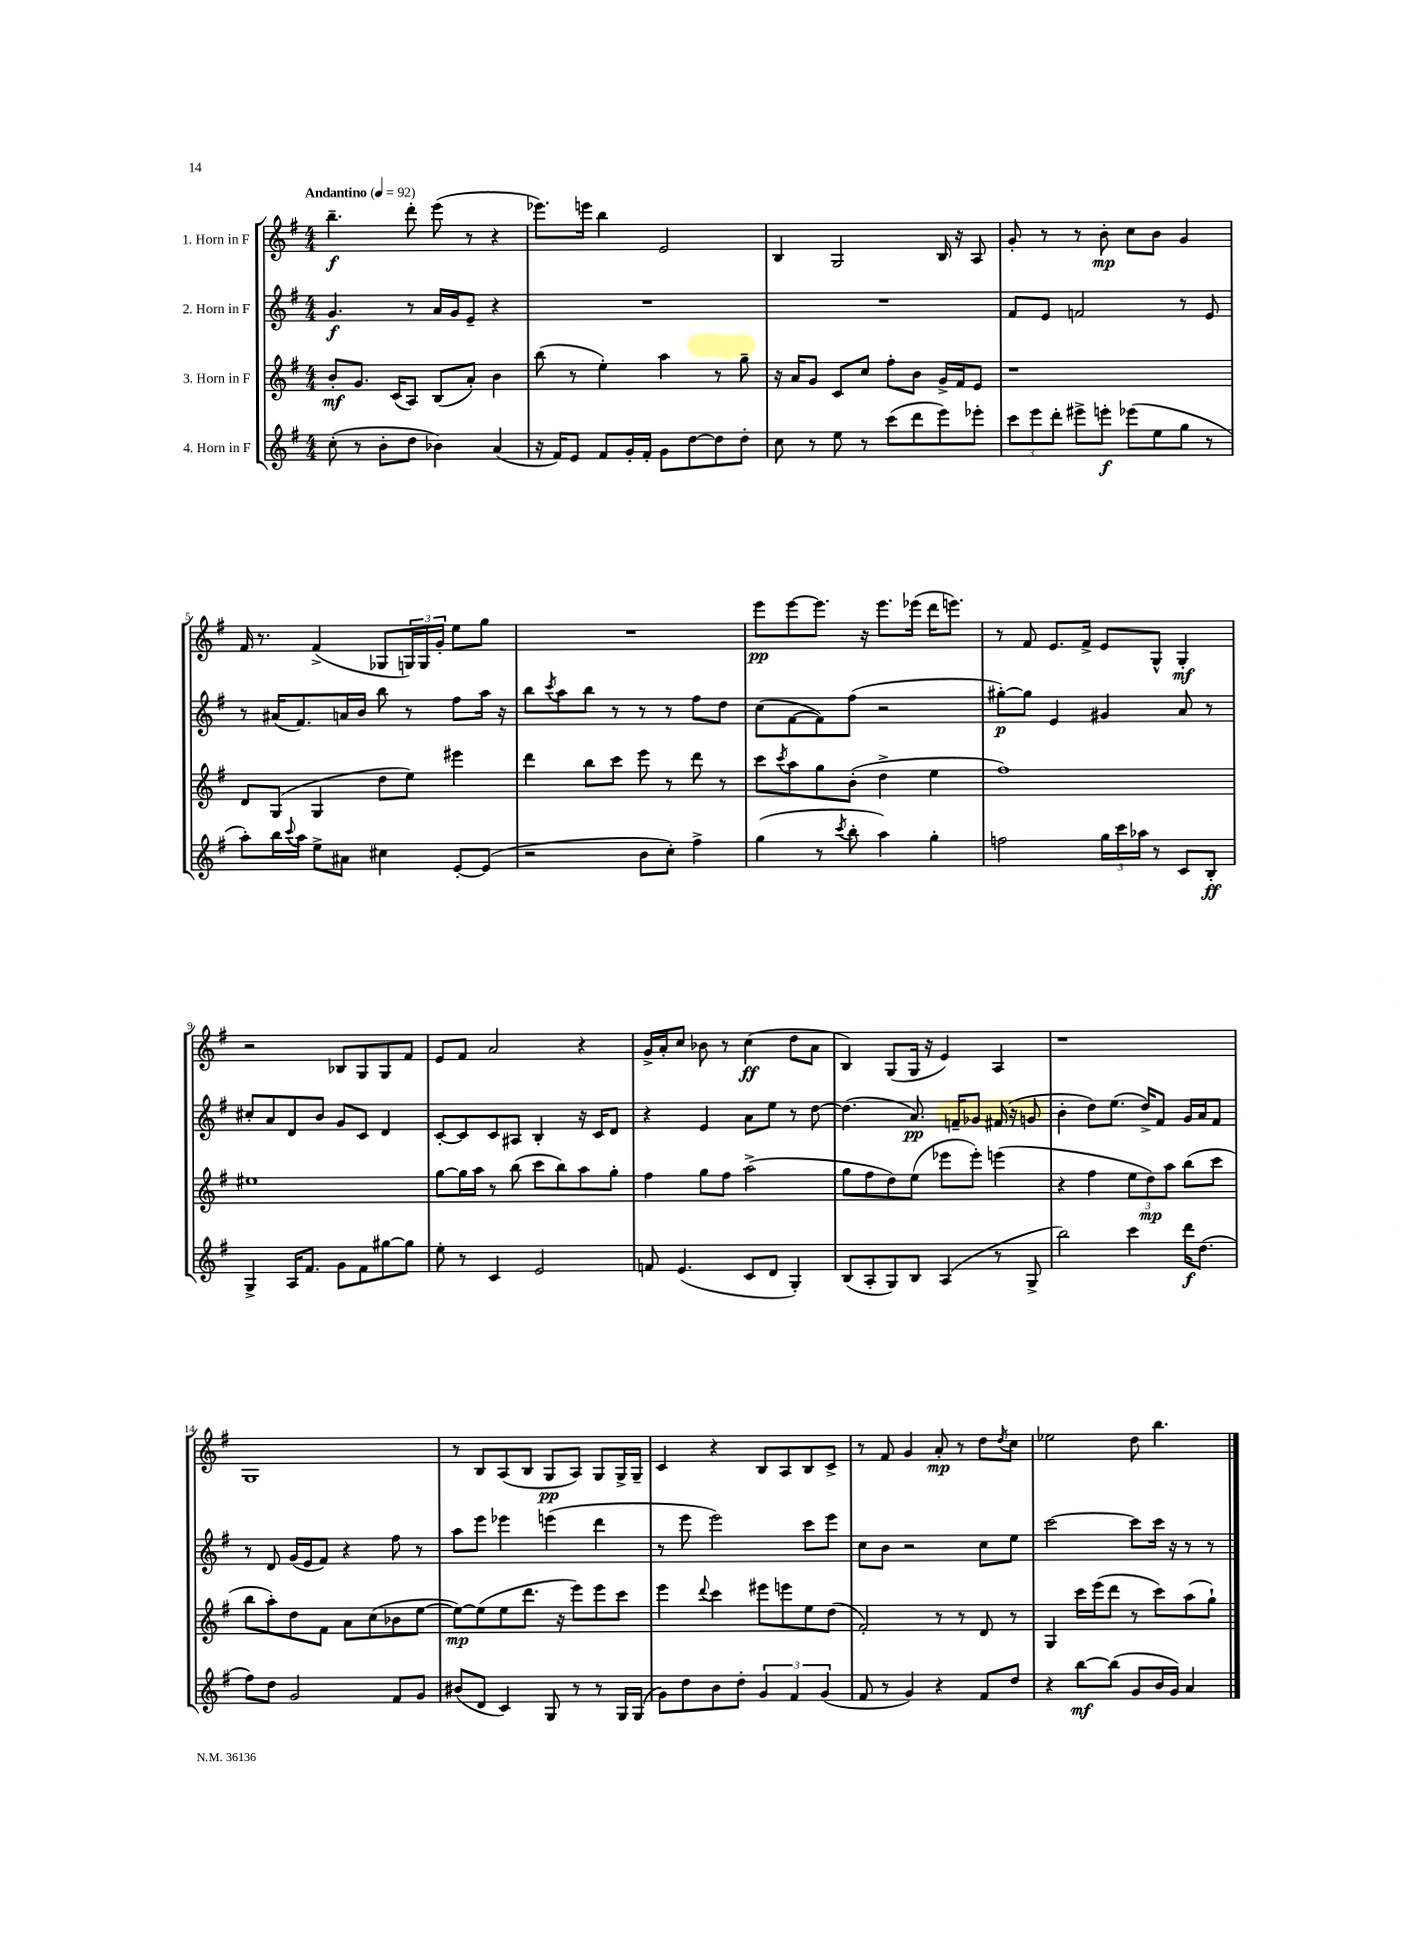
<<
\new StaffGroup <<
\new Staff = "s0" \with { instrumentName = "1. Horn in F" } {
    \clef treble \key g \major \numericTimeSignature \time 4/4 \tempo "Andantino" 4 = 92
    b''4.--\f d'''8-. e'''8( r8 r4 |
    ees'''8.) e'''16 b''4 e'2 |
    b4 g2 b16 r16 a8 |
    g'8-. r8 r8 b'8-.\mp c''8 b'8 g'4 |
    fis'16 r8. fis'4->( ges8 \tuplet 3/2 { g16) g16 g'16-. } e''8 g''8 |
    R1 |
    e'''8\pp e'''8~ e'''8. r16 e'''8. ees'''16( d'''16 e'''8.) |
    r8 fis'8 e'8. fis'16-> e'8 g8-^ g4-.\mf |
    r2 bes8 g8 g8 fis'8 |
    e'8 fis'8 a'2 r4 |
    g'16-> a'16-. c''8 bes'8 r8 c''4\ff( d''8 a'8 |
    b4) g8( g16 r16 e'4) a4 |
    r1 |
    g1 |
    r8 b8 a8( b8 g8\pp a8) g8 g16-> g16-- |
    c'4 r4 b8 a8 b8 c'8-> |
    r8 fis'8 g'4 a'8-.\mp r8 d''8 \acciaccatura { d''8 } c''8 |
    ees''2 d''8 b''4. \bar "|." |
}
\new Staff = "s1" \with { instrumentName = "2. Horn in F" } {
    \clef treble \key g \major \numericTimeSignature \time 4/4
    g'4.\f r8 a'16 g'16 e'8-- r4 |
    R1 |
    R1 |
    fis'8 e'8 f'2 r8 e'8 |
    r8 ais'16( fis'8.) a'16 b'16 b''8 r8 fis''8 a''16 r16 |
    b''8 \acciaccatura { c'''8 } a''8 b''8 r8 r8 r8 fis''8 d''8 |
    c''8( fis'8~ fis'8) fis''8( r2 |
    gis''8~-.\p) gis''8 e'4 gis'4 a'8 r8 |
    cis''8-. a'8 d'8 b'8 g'8 c'8 d'4 |
    c'8~-. c'8 c'8 ais8 b4-. r16 c'16 d'8 |
    r4 e'4 a'8 e''8 r8 d''8~ |
    d''4.( a'8.\pp) f'16-- ges'8 fis'16( r16 g'8 |
    b'4-. d''8) e''8.( d''16->) fis'8 g'16 a'16 fis'8 |
    r8 d'8 g'16( e'16 fis'8) r4 fis''8 r8 |
    a''8 e'''8 ees'''4 e'''4( d'''4 |
    r8 e'''8 e'''2) c'''8 e'''8 |
    c''8 b'8 r2 c''8 e''8 |
    c'''2~ c'''8 c'''16 r16 r8 r8 \bar "|." |
}
\new Staff = "s2" \with { instrumentName = "3. Horn in F" } {
    \clef treble \key g \major \numericTimeSignature \time 4/4
    b'8-.\mf g'8. c'16( a8) b8( a'8-.) b'4 |
    b''8( r8 e''4-.) a''4 r8 g''8-- |
    r16 a'16 g'8 c'8 c''8 fis''8-. b'8 g'16-> fis'16 e'8 |
    r1 |
    d'8 g8( g4 d''8 e''8) eis'''4 |
    d'''4 b''8 c'''8 e'''8 r8 d'''8 r8 |
    c'''8 \acciaccatura { c'''8 } a''8 g''8 b'8-.( d''4-> e''4 |
    fis''1) |
    eis''1 |
    g''8~ g''16 a''16 r8 b''8( c'''8 b''8) a''8 g''8-. |
    fis''4 g''8 fis''8 a''2->( |
    g''8 fis''8 d''8) e''8( ees'''8 ees'''8-.) e'''4( |
    r4 fis''4 \tuplet 3/2 { e''8 d''8\mp) a''8 } b''8( c'''8 |
    b''8 a''8-.) d''8 fis'8 a'8 c''8( bes'8 e''8~ |
    e''8~\mp) e''8( e''8 d'''8. r16 e'''8) e'''8 c'''8 |
    e'''4 \appoggiatura { d'''8 } c'''4 eis'''8 e'''8 e''8 d''8( |
    fis'2-.) r8 r8 d'8 r8 |
    g4 c'''16 e'''16( d'''8 r8 c'''8) a''8( g''8-!) \bar "|." |
}
\new Staff = "s3" \with { instrumentName = "4. Horn in F" } {
    \clef treble \key g \major \numericTimeSignature \time 4/4
    c''8-.( r8 b'8-. d''8 bes'4) a'4( |
    r16 fis'16) e'8 fis'8 g'16-. fis'16-. g'8 d''8~ d''8 d''8-. |
    c''8 r8 e''8 r8 c'''8( d'''8 e'''8) ees'''8-. |
    \tuplet 3/2 { c'''8 e'''8 d'''8-. } eis'''8-> e'''8-.\f ees'''8( e''8 g''8 r8 |
    a''8-.) b''16 \appoggiatura { c'''8 } a''16 e''8-> ais'8 cis''4 e'8~-. e'8( |
    r2 b'8 c''8-.) fis''4-> |
    g''4( r8 \acciaccatura { c'''8 } b''8-. a''4) g''4-. |
    f''2 \tuplet 3/2 { g''16 c'''16 aes''16 } r8 c'8 b8-.\ff |
    g4-> a16 fis'8. g'8 fis'8 gis''8~ gis''8 |
    e''8-. r8 c'4 e'2 |
    f'8 e'4.( c'8 d'8 g4-.) |
    b8( a8-. g8) b8 a4( r8 g8-> |
    b''2) c'''4 d'''16\f d''8.( |
    fis''8) d''8 g'2 fis'8 g'8 |
    bis'8( d'8 c'4) g8 r8 r8 g16 g16( |
    g'8) d''8 b'8 d''8-. \tuplet 3/2 { g'4 fis'4 g'4( } |
    fis'8 r8 g'4) r4 fis'8 d''8 |
    r4 b''8~\mf b''8( g'8 b'16 g'16) a'4 \bar "|." |
}
>>
>>
